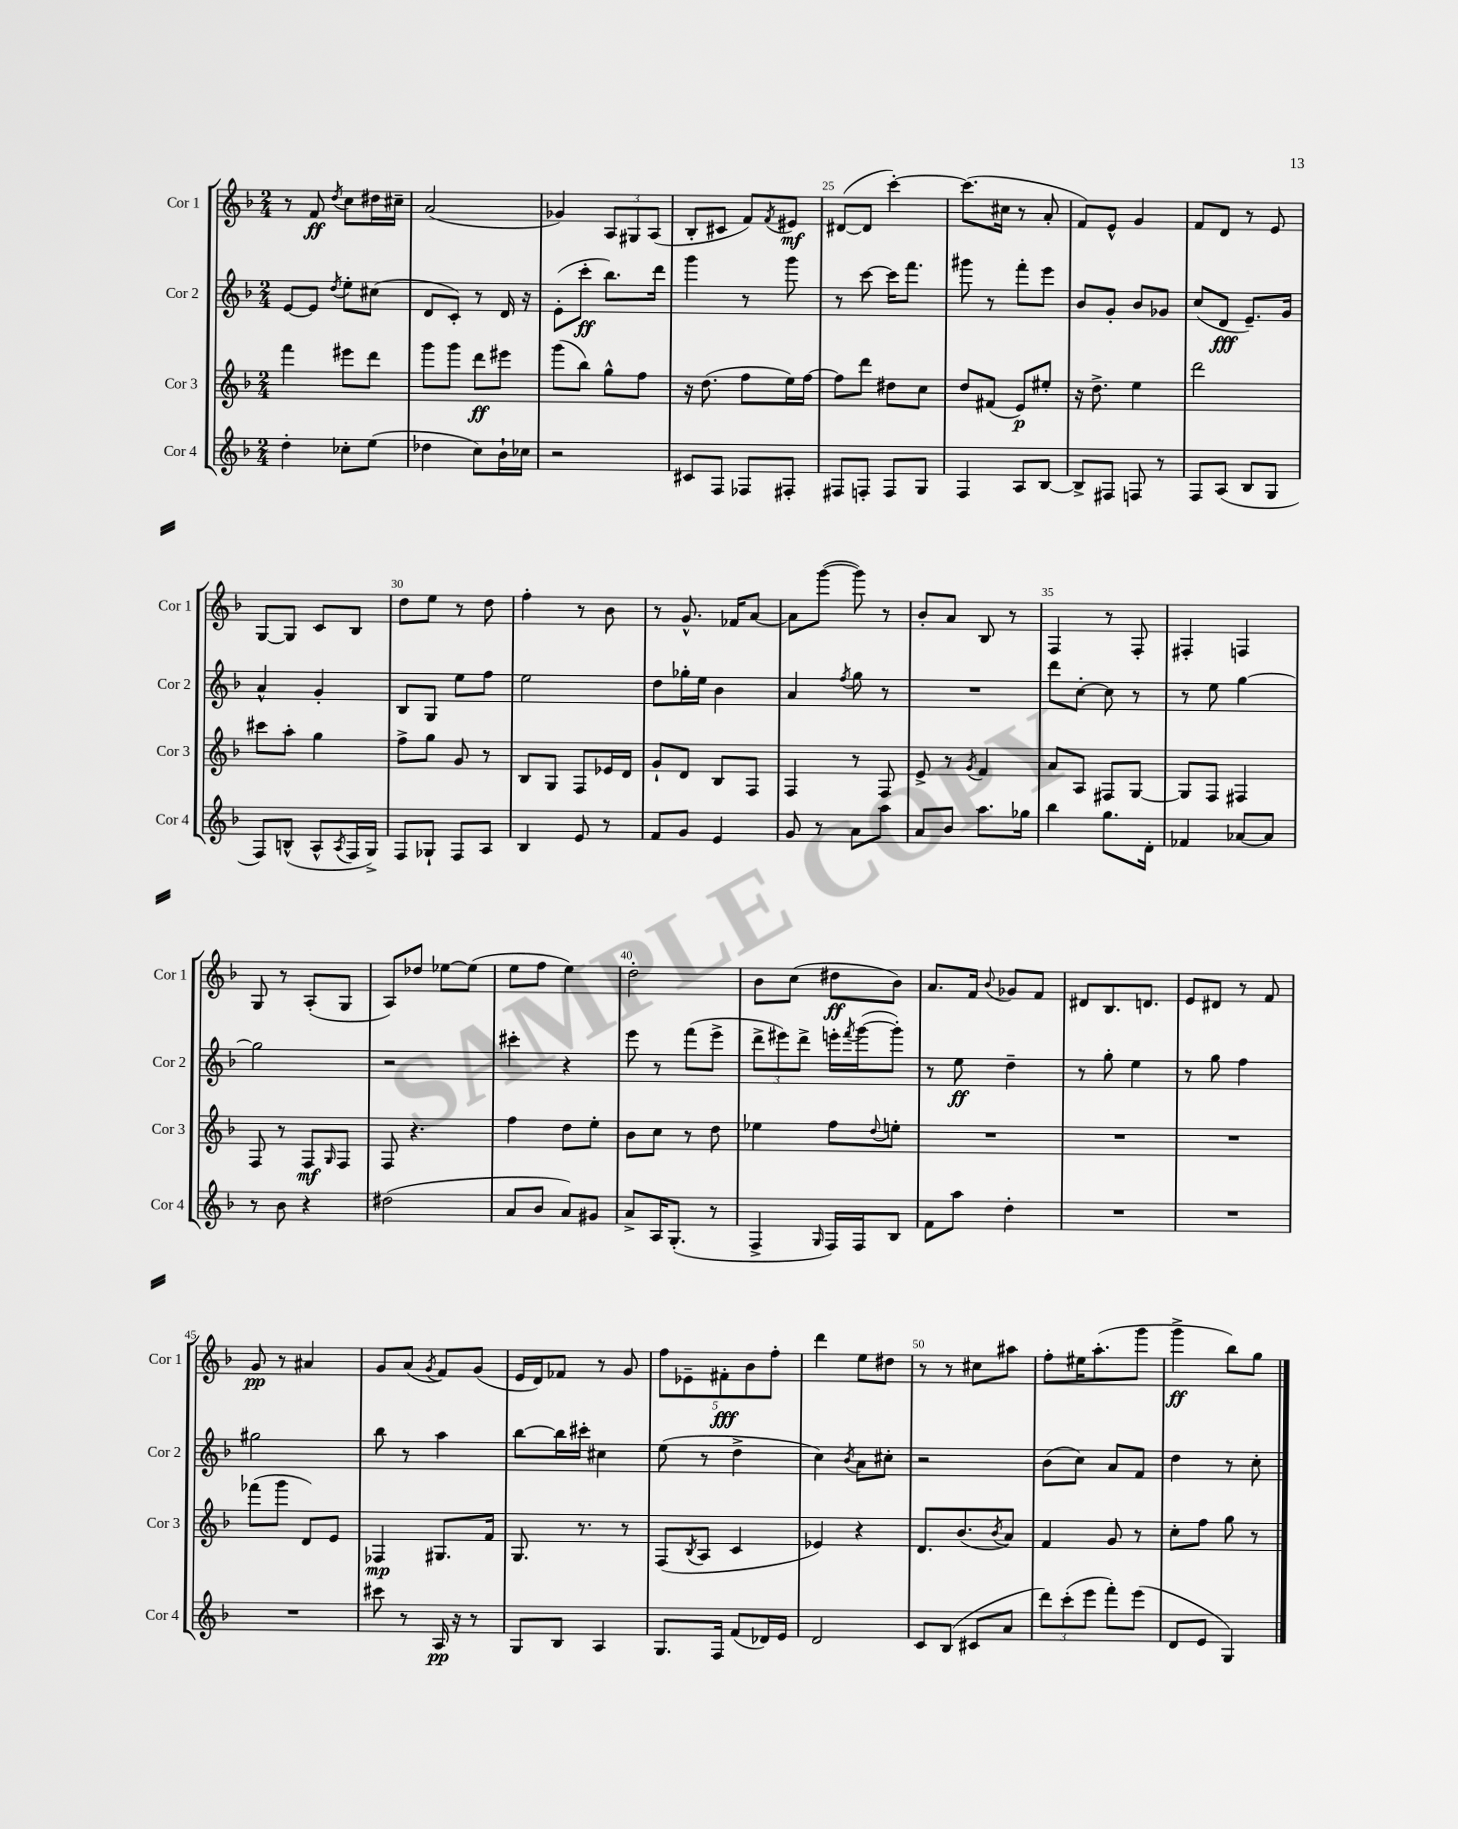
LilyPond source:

<<
\new StaffGroup <<
\new Staff = "s0" \with { instrumentName = "Cor 1" shortInstrumentName = "Cor 1" } {
    \clef treble \key f \major \numericTimeSignature \time 2/4
    r8 f'8\ff \acciaccatura { d''8 } c''8 dis''16 cis''16-- |
    a'2( |
    ges'4) \tuplet 3/2 { a8 gis8 a8( } |
    bes8-. cis'8 f'8) \acciaccatura { f'8 } eis'8\mf |
    dis'8~( dis'8 c'''4~-.) |
    c'''8.( cis''16 r8 a'8-. |
    f'8) e'8-^ g'4 |
    f'8 d'8 r8 e'8 |
    g8~ g8 c'8 bes8 |
    d''8 e''8 r8 d''8 |
    f''4-. r8 bes'8 |
    r8 g'8.-^ fes'16 a'8~ |
    a'8 g'''8~( g'''8) r8 |
    bes'8-. a'8 bes8 r8 |
    f4 r8 f8-. |
    fis4-. f4 |
    g8 r8 a8-.( g8 |
    a8) des''8 ees''8~ ees''8( |
    e''8 f''8 e''4) |
    d''2-. |
    bes'8 c''8( dis''8\ff bes'8) |
    a'8. f'16 \appoggiatura { bes'8 } ges'8 f'8 |
    dis'8 bes8. d'8. |
    e'8 dis'8 r8 f'8 |
    g'8\pp r8 ais'4 |
    g'8 a'8( \acciaccatura { g'8 } f'8) g'8( |
    e'16 d'16) fes'8 r8 g'8 |
    \tuplet 5/4 { f''8 ees'8-- fis'8-.\fff bes'8 f''8-. } |
    d'''4 e''8 dis''8 |
    r8 r8 cis''8 ais''8 |
    f''8-. eis''16 a''8.-.( g'''8 |
    g'''4->\ff bes''8) g''8 \bar "|." |
}
\new Staff = "s1" \with { instrumentName = "Cor 2" shortInstrumentName = "Cor 2" } {
    \clef treble \key f \major \numericTimeSignature \time 2/4
    e'8~ e'8 \acciaccatura { d''8 } e''8-. cis''8( |
    d'8 c'8-.) r8 d'16 r16 |
    e'8-.( c'''8-.\ff bes''8.) d'''16 |
    g'''4 r8 g'''8 |
    r8 c'''8~ c'''16 f'''8. |
    gis'''8 r8 f'''8-. e'''8 |
    bes'8 g'8-. bes'8 ges'8 |
    c''8( d'8\fff e'8.--) g'16 |
    a'4-^ g'4-. |
    bes8 g8 e''8 f''8 |
    e''2 |
    d''8 ges''16-. e''16 bes'4 |
    a'4 \acciaccatura { f''8 } g''8 r8 |
    R2 |
    d'''8 c''8~-. c''8 r8 |
    r8 e''8 g''4~ |
    g''2 |
    r2 |
    cis'''4-. r4 |
    e'''8 r8 f'''8( e'''8-> |
    \tuplet 3/2 { d'''8-> eis'''8) d'''8-> } e'''16-. \acciaccatura { f'''8 } g'''16~( g'''8-.) |
    r8 e''8\ff d''4-- |
    r8 g''8-. e''4 |
    r8 g''8 f''4 |
    gis''2 |
    bes''8 r8 a''4 |
    bes''8~ bes''16 cis'''16-. cis''4 |
    e''8( r8 d''4-> |
    c''4) \acciaccatura { bes'8 } a'8 cis''8-. |
    r2 |
    bes'8( c''8) a'8 f'8 |
    d''4 r8 c''8-. \bar "|." |
}
\new Staff = "s2" \with { instrumentName = "Cor 3" shortInstrumentName = "Cor 3" } {
    \clef treble \key f \major \numericTimeSignature \time 2/4
    f'''4 eis'''8 d'''8 |
    g'''8 g'''8 d'''8\ff eis'''8 |
    g'''8( bes''8) g''8-^ f''8 |
    r16 d''8.( f''8 e''16) f''16~ |
    f''8 d'''8 dis''8 c''8 |
    d''8 fis'8( e'8\p) eis''8-. |
    r16 d''8.-> e''4 |
    d'''2 |
    cis'''8 a''8-. g''4 |
    f''8-> g''8 g'8 r8 |
    bes8 g8 f8 ees'16 d'16 |
    g'8-! d'8 bes8 f8 |
    f4 r8 f8 |
    e'8-> r8 \acciaccatura { g'8 } f'4 |
    a'8 a8 fis8 g8~ |
    g8 f8 fis4 |
    f8 r8 f8\mf \grace { g16 } f8 |
    f8 r4. |
    f''4 d''8 e''8-. |
    bes'8 c''8 r8 d''8 |
    ees''4 f''8 \appoggiatura { d''8 } e''8-. |
    R2 |
    R2 |
    R2 |
    fes'''8( g'''8 d'8) e'8 |
    fes4\mp gis8. f'16 |
    g8. r8. r8 |
    f8( \acciaccatura { bes8 } a8 c'4 |
    ees'4) r4 |
    d'8. bes'8.( \acciaccatura { bes'8 } a'8) |
    f'4 g'8 r8 |
    c''8-. f''8 g''8 r8 \bar "|." |
}
\new Staff = "s3" \with { instrumentName = "Cor 4" shortInstrumentName = "Cor 4" } {
    \clef treble \key f \major \numericTimeSignature \time 2/4
    d''4-. ces''8-. e''8( |
    des''4 c''8) bes'16-! ces''16 |
    r2 |
    cis'8 f8 fes8 fis8-. |
    fis8 f8-. f8 g8 |
    f4 a8 bes8~ |
    bes8-> fis8 f8 r8 |
    f8 a8( bes8 g8 |
    f8) b8-^( a8-^ \acciaccatura { a8 } f16 g16->) |
    f8 ges8-! f8 a8 |
    bes4 e'8 r8 |
    f'8 g'8 e'4 |
    g'8 r8 a'8 a''8 |
    a'8 bes'8 a''8. ges''16 |
    bes''4 g''8. d'16-. |
    fes'4 aes'8~ aes'8 |
    r8 bes'8 r4 |
    dis''2( |
    a'8 bes'8 a'8) gis'8 |
    a'8-> a16 g8.-.( r8 |
    f4-> \grace { g16 } f16) f16 bes8 |
    f'8 a''8 d''4-. |
    R2 |
    R2 |
    R2 |
    cis'''8 r8 a16\pp r16 r8 |
    g8 bes8 a4 |
    g8. f16 f'8( des'16) e'16 |
    d'2 |
    c'8 bes8( cis'8 a'8 |
    \tuplet 3/2 { d'''8) c'''8-.( e'''8 } f'''8-.) e'''8( |
    d'8 e'8 g4) \bar "|." |
}
>>
>>
\layout { \context { \Score currentBarNumber = #21 \override BarNumber.break-visibility = ##(#f #t #t) barNumberVisibility = #(every-nth-bar-number-visible 5) } }
